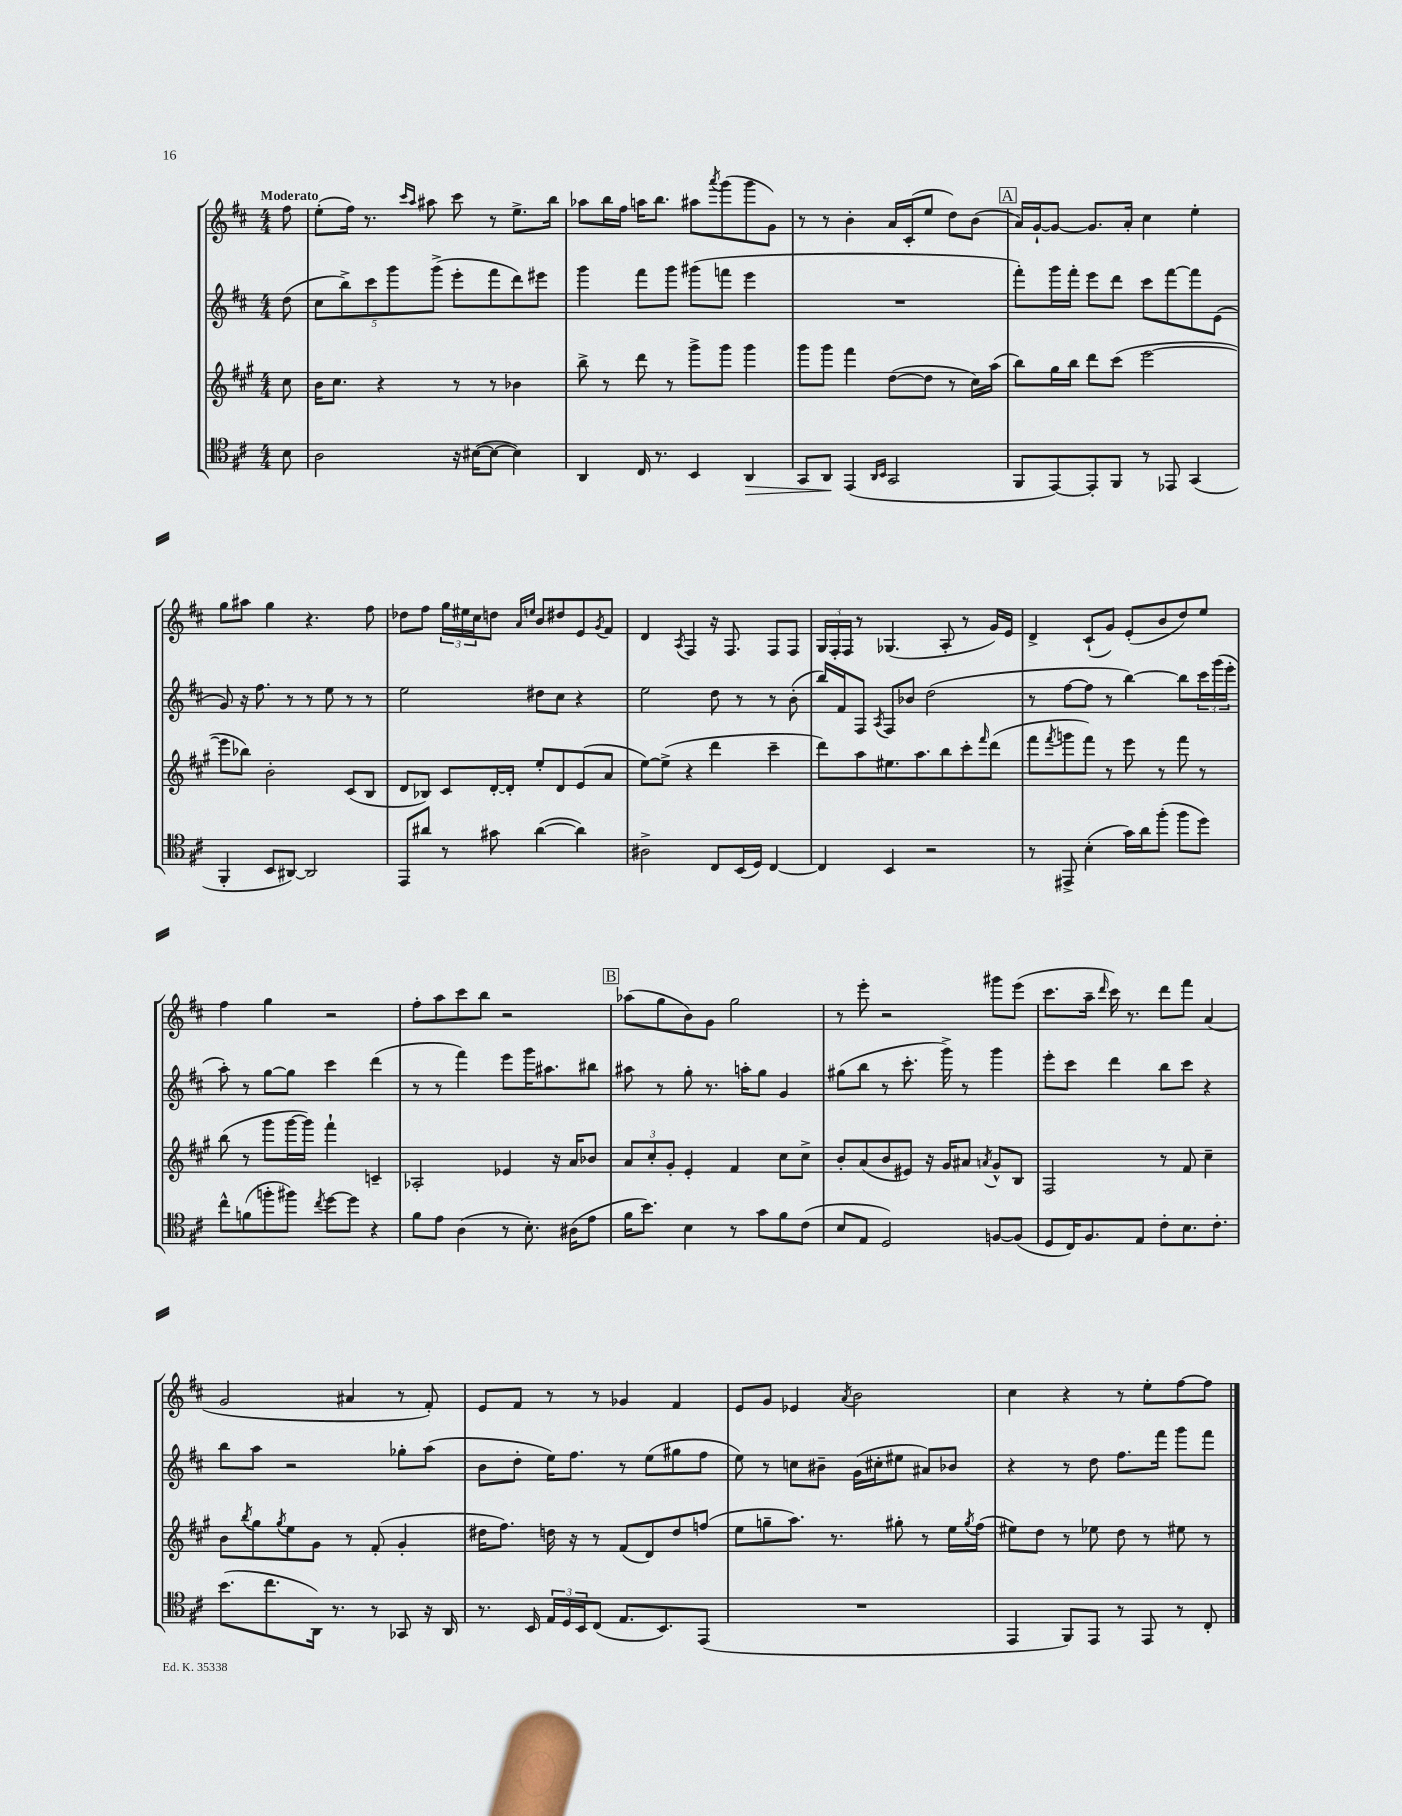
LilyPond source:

<<
\new StaffGroup <<
\new Staff = "s0" {
    \clef treble \key d \major \numericTimeSignature \time 4/4 \partial 8 \tempo "Moderato"
    fis''8 |
    e''8-.( fis''16) r8. \grace { cis'''16 a''16 } ais''8 cis'''8 r8 e''8.-> b''16 |
    aes''8 b''16 fis''16 a''16 b''8. ais''8 \acciaccatura { a'''8 } g'''8( g'''8 g'8) |
    r8 r8 b'4-. a'16 cis'16-.( e''8 d''8) b'8( |
    \mark \markup { \box "A" } a'16) g'16~-! g'8~ g'8. a'16-. cis''4 e''4-. |
    g''8 ais''8 g''4 r4. fis''8 |
    des''8 fis''8 \tuplet 3/2 { g''16 eis''16 cis''16 } d''8 \grace { a'16 e''16 } b'8 dis''8 e'8 \acciaccatura { g'8 } fis'8 |
    d'4 \acciaccatura { a8 } fis4 r16 fis8. fis8 fis8 |
    \tuplet 3/2 { g16 fis16-. fis16 } r8 ges4.( a8-. r8 g'16) e'16 |
    d'4-> cis'8-!( g'8) e'8-.( b'8 d''8) e''8 |
    fis''4 g''4 r2 |
    fis''8-. a''8 cis'''8 b''8 r2 |
    \mark \markup { \box "B" } aes''8( g''8 b'8) g'8 g''2 |
    r8 e'''8-. r2 gis'''8 e'''8( |
    cis'''8. a''16-- \grace { d'''16 } cis'''16) r8. d'''8 fis'''8 a'4( |
    g'2 ais'4 r8 fis'8-.) |
    e'8 fis'8 r8 r8 ges'4 fis'4 |
    e'8 g'8 ees'4 \acciaccatura { a'8 } b'2 |
    cis''4 r4 r8 e''8-. fis''8~ fis''8 \bar "|." |
}
\new Staff = "s1" {
    \clef treble \key d \major \numericTimeSignature \time 4/4 \partial 8
    d''8( |
    \tuplet 5/4 { cis''8 b''8->) cis'''8 g'''8 g'''8->( } e'''8-. fis'''8 d'''8) eis'''8 |
    g'''4 fis'''8 g'''8 gis'''8( f'''8 e'''4 |
    R1 |
    \mark \markup { \box "A" } fis'''8-.) g'''16 fis'''16-. e'''8 d'''8 cis'''8 fis'''8~ fis'''8 e'8( |
    g'8) r16 fis''8. r8 r8 e''8 r8 r8 |
    e''2 dis''8 cis''8 r4 |
    e''2 d''8 r8 r8 b'8-.( |
    b''16) fis'16 fis8 \acciaccatura { a8 } fis8 bes'8 d''2( |
    r8 fis''8~ fis''8 r8 b''4~) b''8 \tuplet 3/2 { cis'''16 g'''16( e'''16-. } |
    a''8-.) r8 g''8~ g''8 cis'''4 d'''4( |
    r8 r8 fis'''4) e'''8 g'''16 ais''8. bis''8 |
    \mark \markup { \box "B" } ais''8 r8 g''8-. r8. a''16-. g''8 g'4 |
    gis''8( b''8 r8 cis'''8.-. g'''16->) r8 g'''4 |
    e'''8-. cis'''8 d'''4 b''8 cis'''8 r4 |
    b''8 a''8 r2 ges''8-. a''8( |
    b'8 d''8-. e''16) fis''8. r8 e''8( gis''8 fis''8 |
    e''8) r8 c''8 bis'8-- g'16( cis''16-. eis''8 ais'8) bes'8 |
    r4 r8 d''8 fis''8. fis'''16 g'''8 fis'''8 \bar "|." |
}
\new Staff = "s2" {
    \clef treble \key a \major \numericTimeSignature \time 4/4 \partial 8
    cis''8 |
    b'16 cis''8. r4 r8 r8 bes'4 |
    b''8-> r8 d'''8 r8 gis'''8-> gis'''8 gis'''4 |
    gis'''8 gis'''8 fis'''4 d''8~( d''8 r8 cis''16) a''16( |
    \mark \markup { \box "A" } b''8) gis''16 b''16 d'''8 cis'''8( e'''2~ |
    e'''8 bes''8) b'2-. cis'8( b8 |
    d'8 bes8) cis'8 d'16~-. d'16-. e''8-. d'8 e'8( a'8 |
    e''8~) e''8->( r4 d'''4 cis'''4-- |
    d'''8) a''8 eis''8. a''8. b''8 cis'''8-. \grace { fis'''16 } d'''8( |
    fis'''8 \acciaccatura { fis'''8 } g'''8 fis'''8) r8 e'''8 r8 fis'''8 r8 |
    b''8( r8 gis'''8 gis'''16~ gis'''16) fis'''4-! c'4-- |
    aes2-. ees'4 r16 a'16 bes'8 |
    \mark \markup { \box "B" } \tuplet 3/2 { a'8 cis''8-. gis'8-. } e'4-. fis'4 cis''8 cis''8-> |
    b'8-. a'8( b'8 eis'8) r16 gis'16 ais'8 \acciaccatura { a'8 } gis'8-^ b8 |
    fis2 r8 fis'8 cis''4-- |
    b'8 \acciaccatura { b''8 } gis''8 \acciaccatura { gis''8 } e''8 gis'8 r8 fis'8-.( gis'4-. |
    dis''16 fis''8.) d''16 r16 r8 fis'8( d'8) d''8 f''8( |
    e''8 g''8-- a''8.) r8. gis''8-. r8 e''16 \acciaccatura { gis''8 } fis''16( |
    eis''8) d''8 r8 ees''8 d''8 r8 eis''8 r8 \bar "|." |
}
\new Staff = "s3" {
    \clef tenor \key d \major \numericTimeSignature \time 4/4 \partial 8
    b8 |
    a2 r16 bis16~( bis8~ bis4) |
    a,4 cis16 r8. b,4 a,4\> |
    g,8 a,8\! e,4( \grace { a,16 b,16 } g,2 |
    \mark \markup { \box "A" } fis,8 e,8~) e,8-. fis,8 r8 ees,8 g,4( |
    fis,4-. b,8 ais,8~) ais,2 |
    e,8 ais'8 r8 gis'8 ais'4~( ais'4) |
    ais2-> cis8 b,16( d16) cis4~ |
    cis4 b,4 r2 |
    r8 eis,8-> b4-.( g'16) a'16 fis''8-.( fis''8 d''8) |
    cis''8-^ f'8( f''8-. fis''8) \acciaccatura { cis''8 } d''8~ d''8 r4 |
    fis'8 e'8 a4( r8 b8.-.) ais16( e'8 |
    \mark \markup { \box "B" } fis'16 b'8.) b4 r8 g'8 fis'8 cis'8( |
    b8 e8 d2) f8~ f8( |
    d8 cis16) fis8. e8 cis'8-. b8. cis'8.-. |
    b'8.( cis''8. a,16) r8. r8 ges,8 r16 a,16 |
    r8. b,16 \tuplet 3/2 { e16 d16 b,16 } cis8( e8. b,8.) e,8( |
    R1 |
    e,4 fis,8) e,8 r8 e,8 r8 cis8-. \bar "|." |
}
>>
>>
\layout { \context { \Score \remove "Bar_number_engraver" } }
